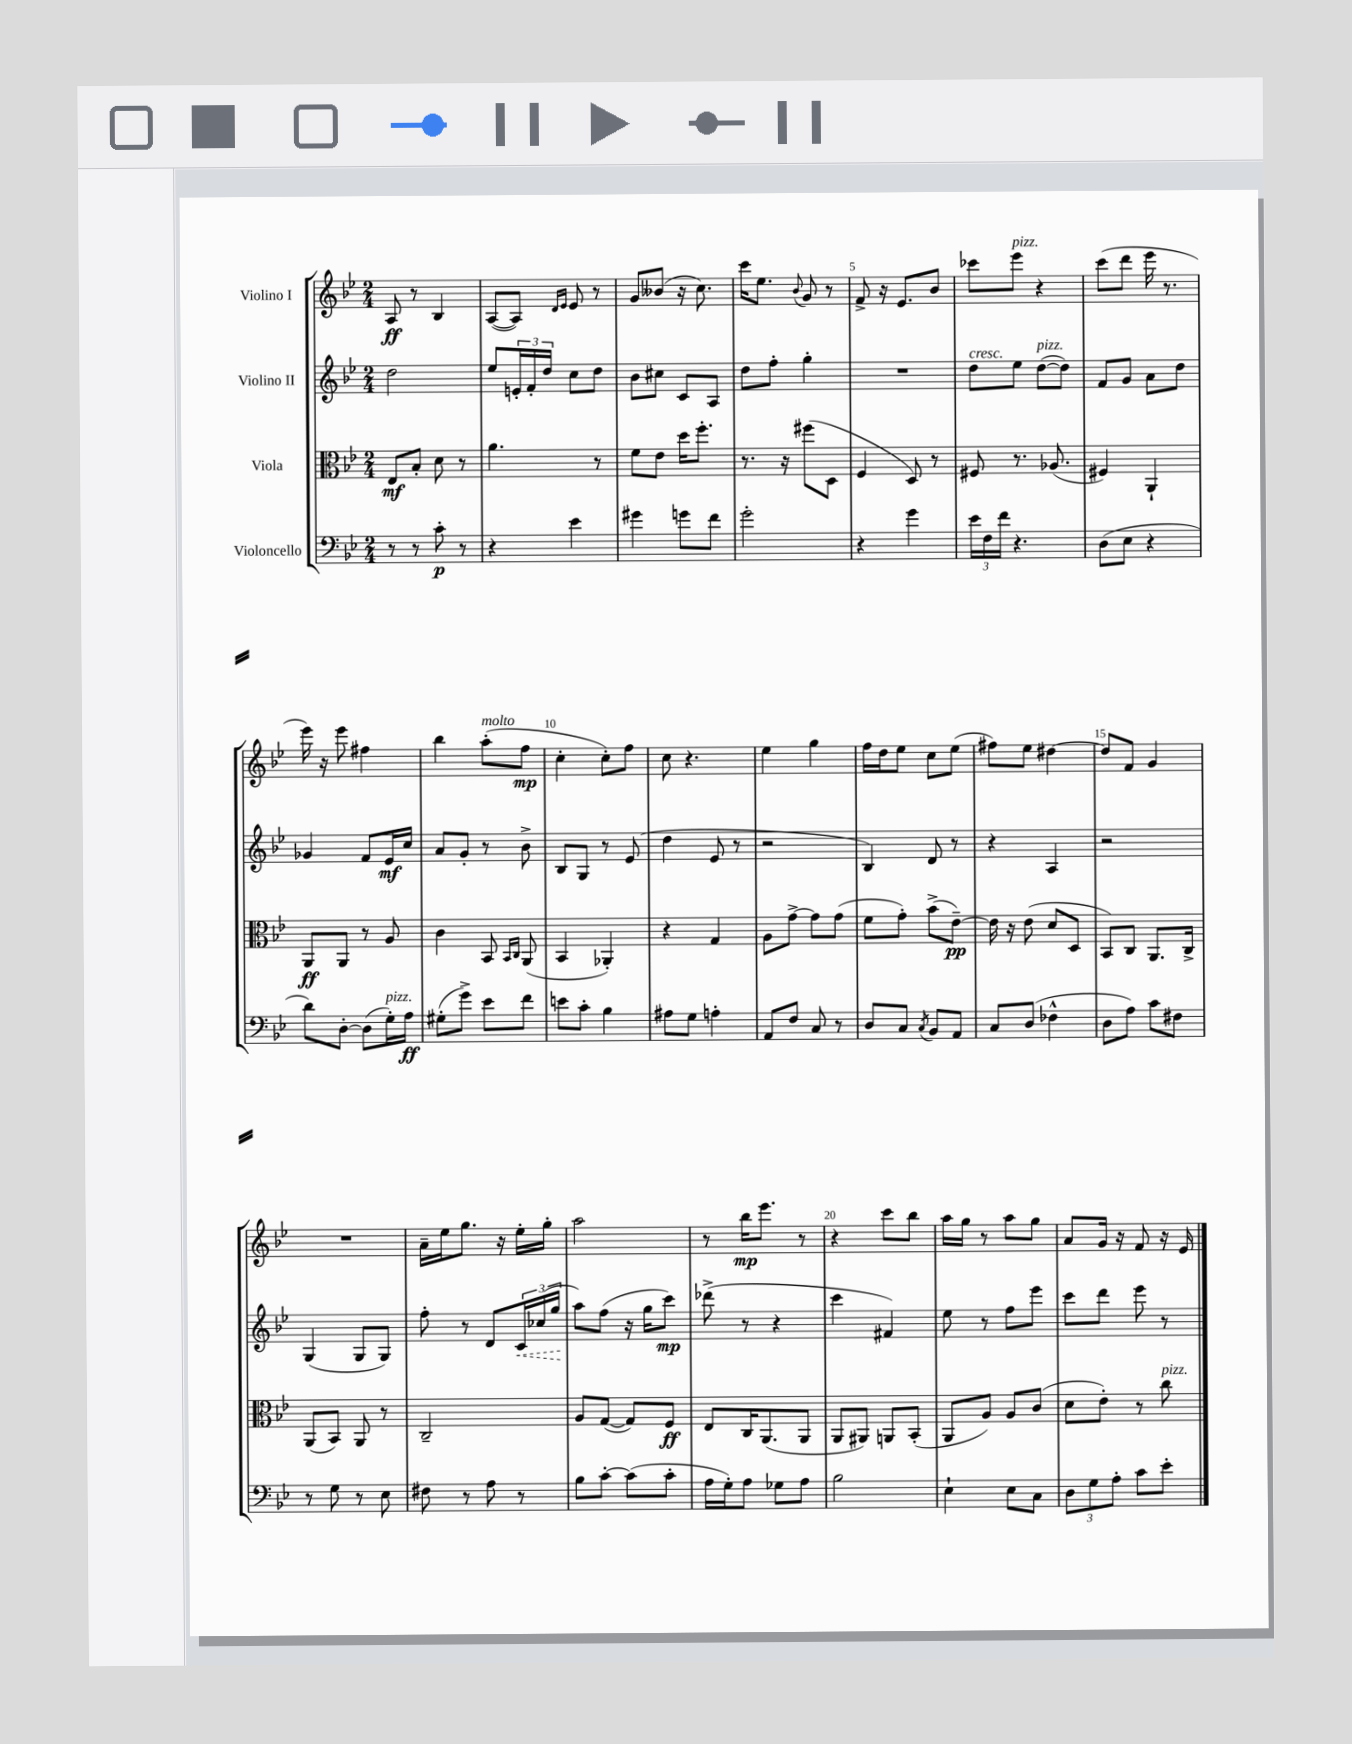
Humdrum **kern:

**kern	**dynam	**kern	**dynam	**kern	**dynam	**kern	**dynam
*part4	*part4	*part3	*part3	*part2	*part2	*part1	*part1
*staff4	*staff4	*staff3	*staff3	*staff2	*staff2	*staff1	*staff1
*I"Violoncello	*	*I"Viola	*	*I"Violino II	*	*I"Violino I	*
*clefF4	*	*clefC3	*	*clefG2	*	*clefG2	*
*k[b-e-]	*	*k[b-e-]	*	*k[b-e-]	*	*k[b-e-]	*
*M2/4	*	*M2/4	*	*M2/4	*	*M2/4	*
=1	=1	=1	=1	=1	=1	=1	=1
8r	.	8E-/L	mf	2dd\	.	8A/	ff
8r	.	8B-'/J	.	.	.	8r	.
8c'\	p	8d\	.	.	.	4B-/	.
8r	.	8r	.	.	.	.	.
=2	=2	=2	=2	=2	=2	=2	=2
4r	.	4.a\	.	8ee-/L	.	([8A/L	.
.	.	.	.	24en'/L	.	8A/J])	.
.	.	.	.	24f'/	.	.	.
.	.	.	.	24dd/JJ	.	.	.
.	.	.	.	.	.	16qqd/LL	.
.	.	.	.	.	.	16qqe-/JJ	.
4e-\	.	.	.	8cc\L	.	8e-/	.
.	.	8r	.	8dd\J	.	8r	.
=3	=3	=3	=3	=3	=3	=3	=3
4g#X\	.	8f\L	.	8b-\L	.	8g/L	.
.	.	8e-\J	.	8cc#X\J	.	(8b--X/J	.
8gn\L	.	16dd\KL	.	8c/L	.	16r	.
.	.	8.ff'\J	.	.	.	8.cc\)	.
8f\J	.	.	.	8A/J	.	.	.
=4	=4	=4	=4	=4	=4	=4	=4
2g'\	.	8.r	.	8dd\L	.	16ccc\KL	.
.	.	.	.	.	.	8.ee-\J	.
.	.	.	.	8ff'\J	.	.	.
.	.	16r	.	.	.	.	.
.	.	.	.	.	.	8qqb-/	.
.	.	(8ff#X\L	.	4gg'\	.	8g/	.
.	.	8D\J	.	.	.	8r	.
=5	=5	=5	=5	=5	=5	=5	=5
4r	.	4F/	.	2r	.	8f^/	.
.	.	.	.	.	.	16r	.
.	.	.	.	.	.	8.e-/L	.
4g\	.	8D/)	.	.	.	.	.
.	.	8r	.	.	.	8b-/J	.
=6	=6	=6	=6	=6	=6	=6	=6
!	!	!	!	!LO:TX:a:i:t=cresc.	!	!	!
24e-\LL	.	8F#X/	.	8dd\L	.	8ccc-X\L	.
24F\	.	.	.	.	.	.	.
24f\JJ	.	.	.	.	.	.	.
!	!	!	!	!	!	!LO:TX:a:i:t=pizz.	!
4.r	.	8.r	.	8ee-\J	.	8eee-\J	.
!	!	!	!	!LO:TX:a:i:t=pizz.	!	!	!
.	.	.	.	([8dd\L	.	4r	.
.	.	(8.A-X/	.	.	.	.	.
.	.	.	.	8dd\J])	.	.	.
=7	=7	=7	=7	=7	=7	=7	=7
(8D\L	.	4F#X/)	.	8f/L	.	(8ccc\L	.
8E-\J	.	.	.	8g/J	.	8ddd\J	.
4r	.	4AA`/	.	8a\L	.	16eee-\	.
.	.	.	.	.	.	8.r	.
.	.	.	.	8dd\J	.	.	.
!!LO:LB:g=z
=8	=8	=8	=8	=8	=8	=8	=8
8d\L)	.	8AA/L	ff	4g-X/	.	16eee-\)	.
.	.	.	.	.	.	16r	.
[8D'\J	.	8AA/J	.	.	.	8eee-\	.
(8D\L]	.	8r	.	8f/L	.	4ff#X\	.
!LO:TX:a:i:t=pizz.	!	!	!	!	!	!	!
16G'\L)	.	8A/	.	16e-/L	mf	.	.
16A\JJ	ff	.	.	16cc/JJ	.	.	.
=9	=9	=9	=9	=9	=9	=9	=9
(8G#X'\L	.	4c\	.	8a/L	.	4bb-\	.
8g^\J)	.	.	.	8g'/J	.	.	.
!	!	!	!	!	!	!LO:TX:a:i:t=molto	!
8e-\L	.	8BB-/	.	8r	.	(8aa'\L	.
.	.	16qqBB-/LL	.	.	.	.	.
.	.	16qqC/JJ	.	.	.	.	.
8f\J	.	(8AA/	.	8b-^\	.	8ff\J	mp
=10	=10	=10	=10	=10	=10	=10	=10
8en\L	.	4BB-/	.	8B-/L	.	4cc'\	.
8c'\J	.	.	.	8G/J	.	.	.
4B-\	.	4AA-X'/)	.	8r	.	8cc'\L)	.
.	.	.	.	(8e-/	.	8ff\J	.
=11	=11	=11	=11	=11	=11	=11	=11
8A#X\L	.	4r	.	4dd\	.	8cc\	.
8G\J	.	.	.	.	.	4.r	.
4An'\	.	4G/	.	8e-/	.	.	.
.	.	.	.	8r	.	.	.
=12	=12	=12	=12	=12	=12	=12	=12
8AA/L	.	8A\L	.	2r	.	4ee-\	.
8F/J	.	[8g^\J	.	.	.	.	.
8C/	.	8g\L]	.	.	.	4gg\	.
8r	.	(8g\J	.	.	.	.	.
=13	=13	=13	=13	=13	=13	=13	=13
8D/L	.	8f\L	.	4B-/)	.	16ff\LL	.
.	.	.	.	.	.	16dd\J	.
8C/J	.	8g'\J)	.	.	.	8ee-\J	.
8qC/	.	.	.	.	.	.	.
8BB-/L	.	(8b-^\L	.	8d/	.	8cc\L	.
8AA/J	.	[8e-~\J)	pp	8r	.	(8ee-\J	.
=14	=14	=14	=14	=14	=14	=14	=14
8C/L	.	16e-\]	.	4r	.	8ff#X\L)	.
.	.	16r	.	.	.	.	.
(8D/J	.	(8e-\	.	.	.	8ee-\J	.
4F-X^^\	.	8d/L	.	4A/	.	[4dd#X\	.
.	.	8D/J	.	.	.	.	.
=15	=15	=15	=15	=15	=15	=15	=15
8D\L	.	8BB-/L)	.	2r	.	8dd#/L]	.
8A\J)	.	8C/J	.	.	.	8f/J	.
8c\L	.	8.AA/L	.	.	.	4g/	.
8F#X\J	.	.	.	.	.	.	.
.	.	16C^/Jk	.	.	.	.	.
!!LO:LB:g=z
=16	=16	=16	=16	=16	=16	=16	=16
8r	.	(8AA/L	.	(4G/	.	2r	.
8G\	.	8BB-/J)	.	.	.	.	.
8r	.	8AA/	.	8G/L	.	.	.
8E-\	.	8r	.	8G/J)	.	.	.
=17	=17	=17	=17	=17	=17	=17	=17
8F#X\	.	2C~/	.	8ff'\	.	16a~\LL	.
.	.	.	.	.	.	16ee-\J	.
8r	.	.	.	8r	.	8.gg\J	.
8A\	.	.	.	8d/L	.	.	.
.	.	.	.	.	.	16r	.
!	!	!	!	!	!LO:HP:b	!	!
8r	.	.	.	24c/L	<	16ee-'\LL	.
.	.	.	.	(24cc-X/	.	.	.
.	.	.	.	.	.	16gg'\JJ	.
.	.	.	.	24gg/JJ	.	.	.
.	.	.	.	.	[	.	.
=18	=18	=18	=18	=18	=18	=18	=18
8B-\L	.	8A/L	.	8aa\L)	.	2aa\	.
[8c'\J	.	([8G/J	.	(8ff\J	.	.	.
(8c\L]	.	8G/L])	.	16r	.	.	.
.	.	.	.	16gg\KL	.	.	.
8c'\J	.	8F/J	ff	8ccc\J)	mp	.	.
=19	=19	=19	=19	=19	=19	=19	=19
16A\LL	.	8E-/L	.	(8ddd-X^\	.	8r	.
16G'\J)	.	.	.	.	.	.	.
8A\J	.	16C/K	.	8r	.	16bb-\KL	mp
.	.	(8.AA/	.	.	.	8.eee-\J	.
8G-X\L	.	.	.	4r	.	.	.
8A\J	.	8AA/J	.	.	.	8r	.
=20	=20	=20	=20	=20	=20	=20	=20
2B-\	.	8AA/L	.	4ccc\	.	4r	.
.	.	8AA#X/J)	.	.	.	.	.
.	.	8AAn/L	.	4f#X/)	.	8ccc\L	.
.	.	(8BB-'/J	.	.	.	8bb-\J	.
=21	=21	=21	=21	=21	=21	=21	=21
4E-`\	.	8AA/L	.	8ee-\	.	16aa\LL	.
.	.	.	.	.	.	16gg\JJ	.
.	.	8A/J)	.	8r	.	8r	.
8E-\L	.	8A/L	.	8ff\L	.	8aa\L	.
8C\J	.	(8c/J	.	8eee-\J	.	8gg\J	.
=22	=22	=22	=22	=22	=22	=22	=22
12D\L	.	8d\L	.	8ccc\L	.	8a/L	.
12G\	.	.	.	.	.	.	.
.	.	8e-'\J)	.	8ddd\J	.	16g/Jk	.
12A'\J	.	.	.	.	.	.	.
.	.	.	.	.	.	16r	.
8c\L	.	8r	.	8eee-\	.	8f/	.
!	!	!LO:TX:a:i:t=pizz.	!	!	!	!	!
8e-'\J	.	8cc\	.	8r	.	16r	.
.	.	.	.	.	.	16e-/	.
==	==	==	==	==	==	==	==
*-	*-	*-	*-	*-	*-	*-	*-
